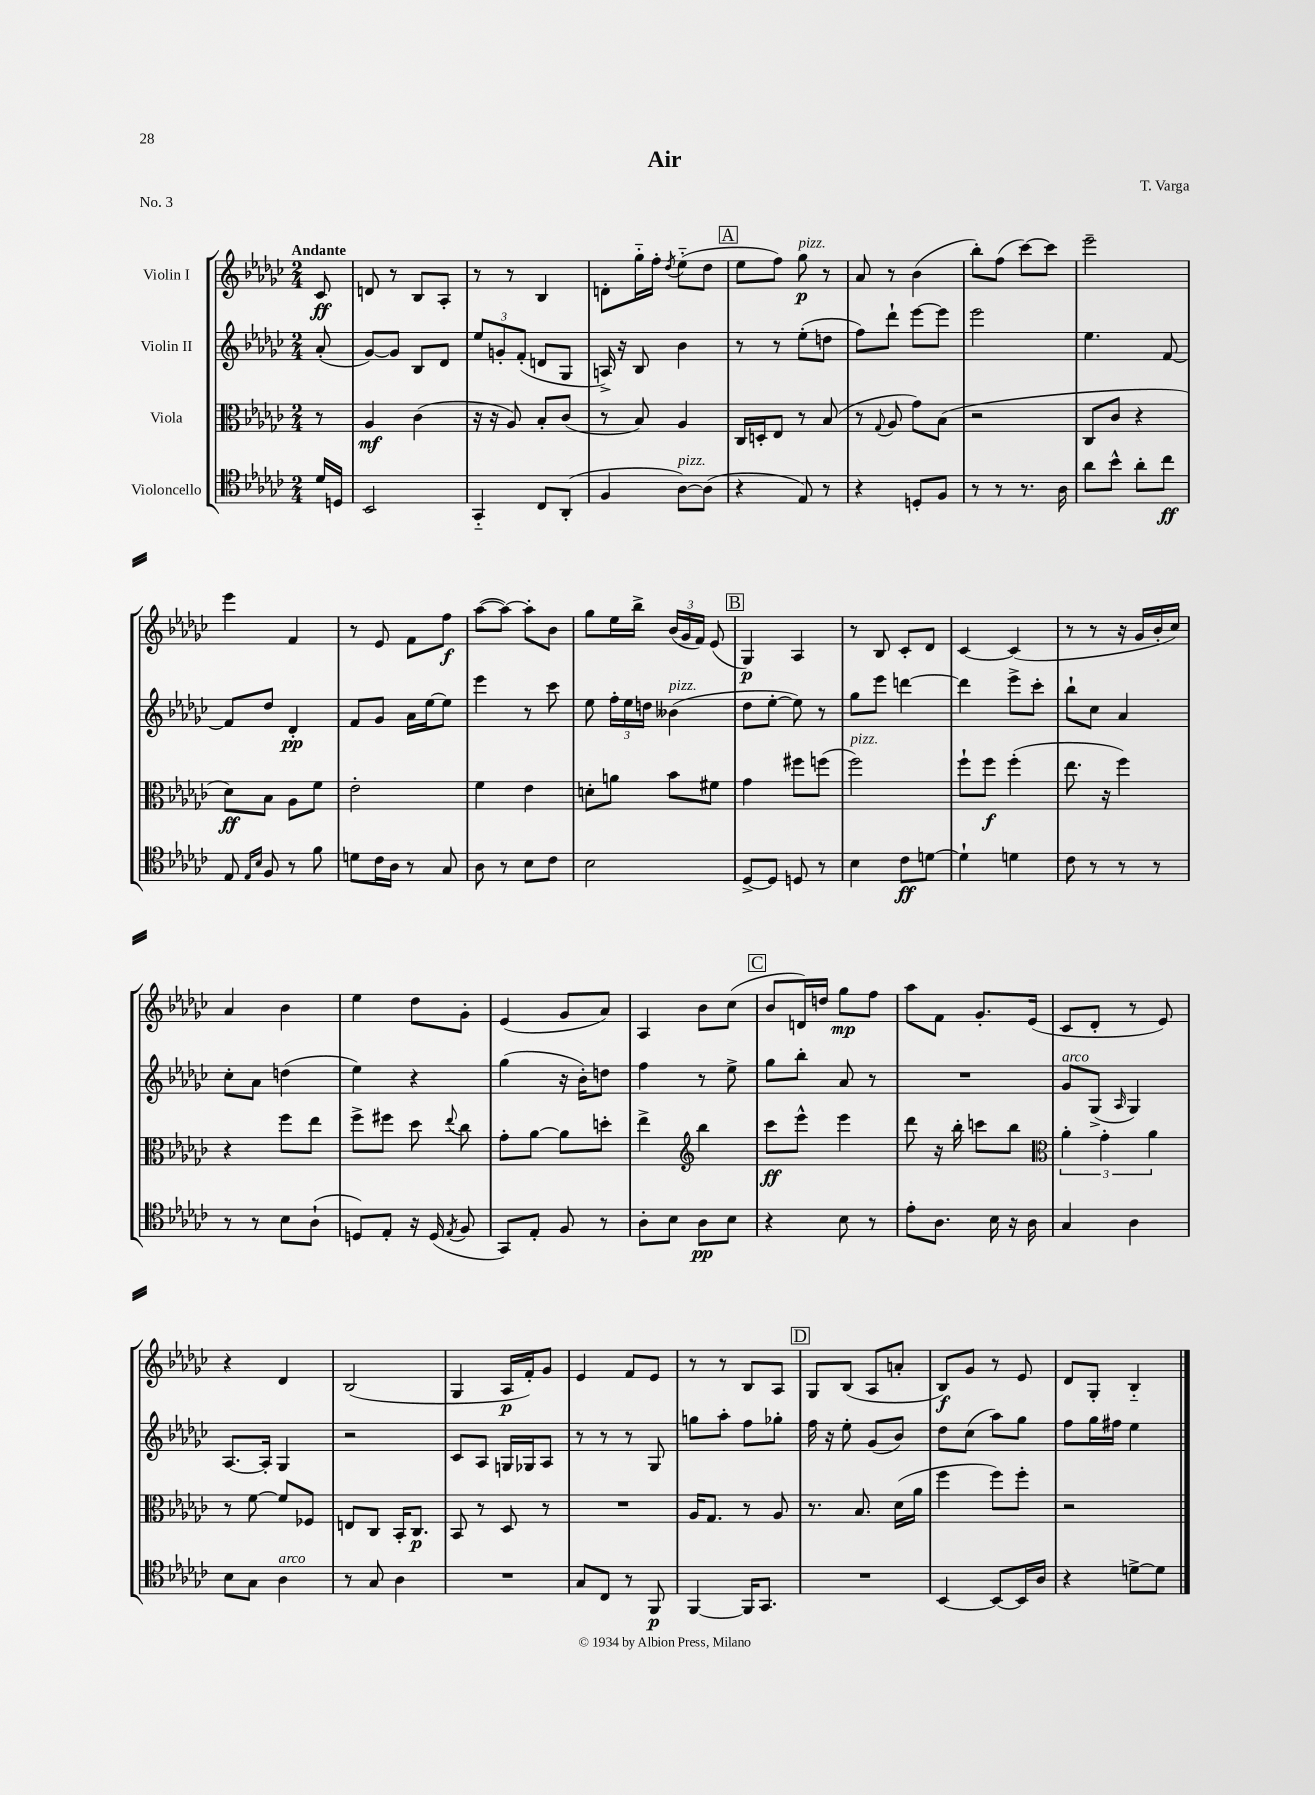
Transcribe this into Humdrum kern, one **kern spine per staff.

**kern	**dynam	**kern	**dynam	**kern	**dynam	**kern	**dynam
*part4	*part4	*part3	*part3	*part2	*part2	*part1	*part1
*staff4	*staff4	*staff3	*staff3	*staff2	*staff2	*staff1	*staff1
*I"Violoncello	*	*I"Viola	*	*I"Violin II	*	*I"Violin I	*
*clefC4	*	*clefC3	*	*clefG2	*	*clefG2	*
*k[b-e-a-d-g-c-]	*	*k[b-e-a-d-g-c-]	*	*k[b-e-a-d-g-c-]	*	*k[b-e-a-d-g-c-]	*
*M2/4	*	*M2/4	*	*M2/4	*	*M2/4	*
=	=	=	=	=	=	=	=
!	!	!	!	!	!	!LO:TX:a:B:t=Andante	!
16d-/LL	.	8r	.	(8a-'/	.	8c-/	ff
16Dn/JJ	.	.	.	.	.	.	.
=1	=1	=1	=1	=1	=1	=1	=1
2BB-/	.	4A-/	mf	[8g-/L)	.	8dn/	.
.	.	.	.	8g-/J]	.	8r	.
.	.	(4c-\	.	8B-/L	.	8B-/L	.
.	.	.	.	8d-/J	.	8A-'/J	.
=2	=2	=2	=2	=2	=2	=2	=2
4GG-/	.	16r	.	12ee-/L	.	8r	.
.	.	16r	.	.	.	.	.
.	.	.	.	12gn'/	.	.	.
.	.	8A-/)	.	.	.	8r	.
.	.	.	.	(12f'/J	.	.	.
8C-/L	.	8B-'/L	.	8dn/L	.	4B-/	.
(8AA-'/J	.	(8c-/J	.	8G-/J	.	.	.
=3	=3	=3	=3	=3	=3	=3	=3
4F/	.	8r	.	16An^/)	.	8dn'\L	.
.	.	.	.	16r	.	.	.
.	.	8B-/)	.	8B-/	.	16gg-\L	.
.	.	.	.	.	.	16ff'\JJ	.
.	.	.	.	.	.	8qdd-/	.
!LO:TX:a:i:t=pizz.	!	!	!	!	!	!	!
[8A-\L)	.	4A-/	.	4b-\	.	(8ee-\L	.
(8A-\J]	.	.	.	.	.	8dd-\J	.
!!LO:REH:place=s1:t=A
=4	=4	=4	=4	=4	=4	=4	=4
4r	.	16C-/LL	.	8r	.	8ee-\L	.
.	.	16Dn'/J	.	.	.	.	.
.	.	8E-/J	.	8r	.	8ff\J)	.
!	!	!	!	!	!	!LO:TX:a:i:t=pizz.	!
8E-/)	.	8r	.	(8ee-'\L	.	8gg-\	p
8r	.	(8B-/	.	8ddn\J	.	8r	.
=5	=5	=5	=5	=5	=5	=5	=5
4r	.	8r	.	8ff\L)	.	8a-/	.
.	.	8qqG-/	.	.	.	.	.
.	.	8A-/	.	8ddd-`\J	.	8r	.
8Dn'/L	.	8g-\L)	.	[8eee-\L	.	(4b-\	.
8F/J	.	(8B-\J	.	8eee-\J]	.	.	.
=6	=6	=6	=6	=6	=6	=6	=6
8r	.	2r	.	2eee-\	.	8bb-'\L)	.
8r	.	.	.	.	.	(8ff\J	.
8.r	.	.	.	.	.	[8ccc-\L)	.
.	.	.	.	.	.	8ccc-\J]	.
16A-\	.	.	.	.	.	.	.
=7	=7	=7	=7	=7	=7	=7	=7
8a-\L	.	8C-/L	.	4.ee-\	.	2eee-~\	.
8b-^^\J	.	8c-/J	.	.	.	.	.
8a-'\L	.	4r	.	.	.	.	.
8cc-\J	ff	.	.	[8f/	.	.	.
!!LO:LB:g=z
=8	=8	=8	=8	=8	=8	=8	=8
8E-/	.	8d-\L)	ff	8f/L]	.	4eee-\	.
16qqE-/LL	.	.	.	.	.	.	.
16qqB-/JJ	.	.	.	.	.	.	.
8F/	.	8B-\J	.	8dd-/J	.	.	.
8r	.	8A-\L	.	4d-'/	pp	4f/	.
8f\	.	8f\J	.	.	.	.	.
=9	=9	=9	=9	=9	=9	=9	=9
8dn\L	.	2e-'\	.	8f/L	.	8r	.
16c-\L	.	.	.	8g-/J	.	8e-/	.
16A-\JJ	.	.	.	.	.	.	.
8r	.	.	.	16a-\LL	.	8f\L	.
.	.	.	.	[16ee-\J	.	.	.
8G-/	.	.	.	8ee-\J]	.	8ff\J	f
=10	=10	=10	=10	=10	=10	=10	=10
8A-\	.	4f\	.	4eee-\	.	([8aa-\L	.
8r	.	.	.	.	.	8aa-\J_)	.
8B-\L	.	4e-\	.	8r	.	8aa-'\L]	.
8c-\J	.	.	.	8ccc-\	.	8b-\J	.
=11	=11	=11	=11	=11	=11	=11	=11
2B-\	.	8dn'\L	.	8ee-\	.	8gg-\L	.
.	.	8an\J	.	24ff'\LL	.	16ee-\L	.
.	.	.	.	24ee-\	.	.	.
.	.	.	.	.	.	16bb-^\JJ	.
.	.	.	.	24ddn\JJ	.	.	.
!	!	!	!	!LO:TX:a:i:t=pizz.	!	!	!
.	.	8b-\L	.	(4b--X\	.	(24b-/LL	.
.	.	.	.	.	.	24g-/	.
.	.	.	.	.	.	24f/JJ)	.
.	.	8f#X\J	.	.	.	(8e-/	.
!!LO:REH:place=s1:t=B
=12	=12	=12	=12	=12	=12	=12	=12
[8D-^/L	.	4g-\	.	8dd-\L	.	4G-/)	p
8D-/J]	.	.	.	[8ee-'\J	.	.	.
8Dn/	.	8ff#X\L	.	8ee-\])	.	4A-/	.
8r	.	(8ffn\J	.	8r	.	.	.
=13	=13	=13	=13	=13	=13	=13	=13
!	!	!LO:TX:a:i:t=pizz.	!	!	!	!	!
4B-\	.	2ff\)	.	8gg-\L	.	8r	.
.	.	.	.	8eee-\J	.	8B-/	.
8c-\L	ff	.	.	[4dddn\	.	8c-'/L	.
[8dn\J	.	.	.	.	.	8d-/J	.
=14	=14	=14	=14	=14	=14	=14	=14
4d`\]	.	8ff`\L	.	4ddd\]	.	[4c-/	.
.	.	8ff\J	f	.	.	.	.
4dn\	.	(4ff'\	.	8eee-^\L	.	(4c-/]	.
.	.	.	.	8ccc-'\J	.	.	.
=15	=15	=15	=15	=15	=15	=15	=15
8c-\	.	8.ee-\	.	8bb-`\L	.	8r	.
8r	.	.	.	8cc-\J	.	8r	.
.	.	16r	.	.	.	.	.
8r	.	4ff\)	.	4a-/	.	16r	.
.	.	.	.	.	.	16g-/LL	.
8r	.	.	.	.	.	16b-'/	.
.	.	.	.	.	.	16cc-/JJ)	.
!!LO:LB:g=z
=16	=16	=16	=16	=16	=16	=16	=16
8r	.	4r	.	8cc-'\L	.	4a-/	.
8r	.	.	.	8a-\J	.	.	.
8B-\L	.	8ff\L	.	(4ddn\	.	4b-\	.
(8A-`\J	.	8ee-\J	.	.	.	.	.
=17	=17	=17	=17	=17	=17	=17	=17
8Dn/L)	.	8ff^\L	.	4ee-\)	.	4ee-\	.
8E-'/J	.	8ff#X\J	.	.	.	.	.
16r	.	8dd-\	.	4r	.	8dd-\L	.
(16D/	.	.	.	.	.	.	.
8qE-/	.	8qqee-/	.	.	.	.	.
8F/	.	8cc-\	.	.	.	8g-'\J	.
=18	=18	=18	=18	=18	=18	=18	=18
8GG-/L)	.	8g-'\L	.	(4gg-\	.	(4e-/	.
8E-'/J	.	[8a-\J	.	.	.	.	.
8F/	.	8a-\L]	.	16r	.	8g-/L	.
.	.	.	.	16b-'\KL)	.	.	.
8r	.	8ddn'\J	.	8ddn\J	.	8a-/J)	.
=19	=19	=19	=19	=19	=19	=19	=19
8A-'\L	.	4ee-^\	.	4ff\	.	4A-/	.
8B-\J	.	.	.	.	.	.	.
*	*	*clefG2	*	*	*	*	*
8A-\L	pp	4bb-\	.	8r	.	8b-\L	.
8B-\J	.	.	.	8ee-^\	.	(8cc-\J	.
!!LO:REH:place=s1:t=C
=20	=20	=20	=20	=20	=20	=20	=20
4r	.	8ccc-\L	ff	8gg-\L	.	8b-/L	.
.	.	8eee-^^\J	.	8bb-'\J	.	16dn/L)	.
.	.	.	.	.	.	16ddn/JJ	.
8B-\	.	4eee-\	.	8a-/	.	8gg-\L	mp
8r	.	.	.	8r	.	8ff\J	.
=21	=21	=21	=21	=21	=21	=21	=21
8e-'\L	.	8ddd-\	.	2r	.	8aa-\L	.
8.A-\J	.	16r	.	.	.	8f\J	.
.	.	16bb-'\	.	.	.	.	.
.	.	8cccn\L	.	.	.	8.g-'/L	.
16B-\	.	.	.	.	.	.	.
16r	.	8bb-\J	.	.	.	.	.
16A-\	.	.	.	.	.	(16e-/Jk	.
=22	=22	=22	=22	=22	=22	=22	=22
*	*	*clefC3	*	*	*	*	*
!	!	!	!	!LO:TX:a:i:t=arco	!	!	!
4G-/	.	6a-'\	.	8g-/L	.	8c-/L	.
.	.	.	.	(8G-^/J	.	8d-'/J	.
.	.	6g-'\	.	.	.	.	.
.	.	.	.	16qqA-/	.	.	.
4A-\	.	.	.	4G-/)	.	8r	.
.	.	6a-\	.	.	.	.	.
.	.	.	.	.	.	8e-/)	.
!!LO:LB:g=z
=23	=23	=23	=23	=23	=23	=23	=23
8B-\L	.	8r	.	[8.A-/L	.	4r	.
8G-\J	.	[8f\	.	.	.	.	.
.	.	.	.	16A-'/Jk]	.	.	.
!LO:TX:a:i:t=arco	!	!	!	!	!	!	!
4A-\	.	8f/L]	.	4G-/	.	4d-/	.
.	.	8F-X/J	.	.	.	.	.
=24	=24	=24	=24	=24	=24	=24	=24
8r	.	8En/L	.	2r	.	(2B-/	.
8G-/	.	8C-/J	.	.	.	.	.
4A-\	.	16BB-'/KL	.	.	.	.	.
.	.	8.C-/J	p	.	.	.	.
=25	=25	=25	=25	=25	=25	=25	=25
2r	.	8BB-/	.	8c-/L	.	4G-/	.
.	.	8r	.	8A-/J	.	.	.
.	.	8D-/	.	16Gn/LL	.	16A-/LL	p
.	.	.	.	16G-X/J	.	16f'/J)	.
.	.	8r	.	8A-/J	.	8g-/J	.
=26	=26	=26	=26	=26	=26	=26	=26
8G-/L	.	2r	.	8r	.	4e-/	.
8C-/J	.	.	.	8r	.	.	.
8r	.	.	.	8r	.	8f/L	.
8FF/	p	.	.	8G-/	.	8e-/J	.
=27	=27	=27	=27	=27	=27	=27	=27
[4FF/	.	16A-/KL	.	8ggn\L	.	8r	.
.	.	8.G-/J	.	.	.	.	.
.	.	.	.	8aa-'\J	.	8r	.
16FF/KL]	.	8r	.	8ff\L	.	8B-/L	.
8.GG-/J	.	.	.	.	.	.	.
.	.	8A-/	.	8gg-X'\J	.	8A-/J	.
!!LO:REH:place=s1:t=D
=28	=28	=28	=28	=28	=28	=28	=28
2r	.	8.r	.	16ff\	.	8G-/L	.
.	.	.	.	16r	.	.	.
.	.	.	.	8ee-'\	.	(8B-/J	.
.	.	8.B-/	.	.	.	.	.
.	.	.	.	(8g-/L	.	8A-/L	.
.	.	(16d-\LL	.	8b-/J)	.	8an'/J	.
.	.	16a-\JJ	.	.	.	.	.
=29	=29	=29	=29	=29	=29	=29	=29
[4BB-/	.	4ff\	.	8dd-\L	.	8B-/L)	f
.	.	.	.	(8cc-\J	.	8g-/J	.
8BB-/L_	.	8ff\L)	.	8aa-\L)	.	8r	.
16BB-/L]	.	8ff'\J	.	8gg-\J	.	8e-/	.
16A-/JJ	.	.	.	.	.	.	.
=30	=30	=30	=30	=30	=30	=30	=30
4r	.	2r	.	8ff\L	.	8d-/L	.
.	.	.	.	16gg-\L	.	8G-'/J	.
.	.	.	.	16ff#X\JJ	.	.	.
[8dn^\L	.	.	.	4ee-\	.	4B-/	.
8d\J]	.	.	.	.	.	.	.
==	==	==	==	==	==	==	==
*-	*-	*-	*-	*-	*-	*-	*-
